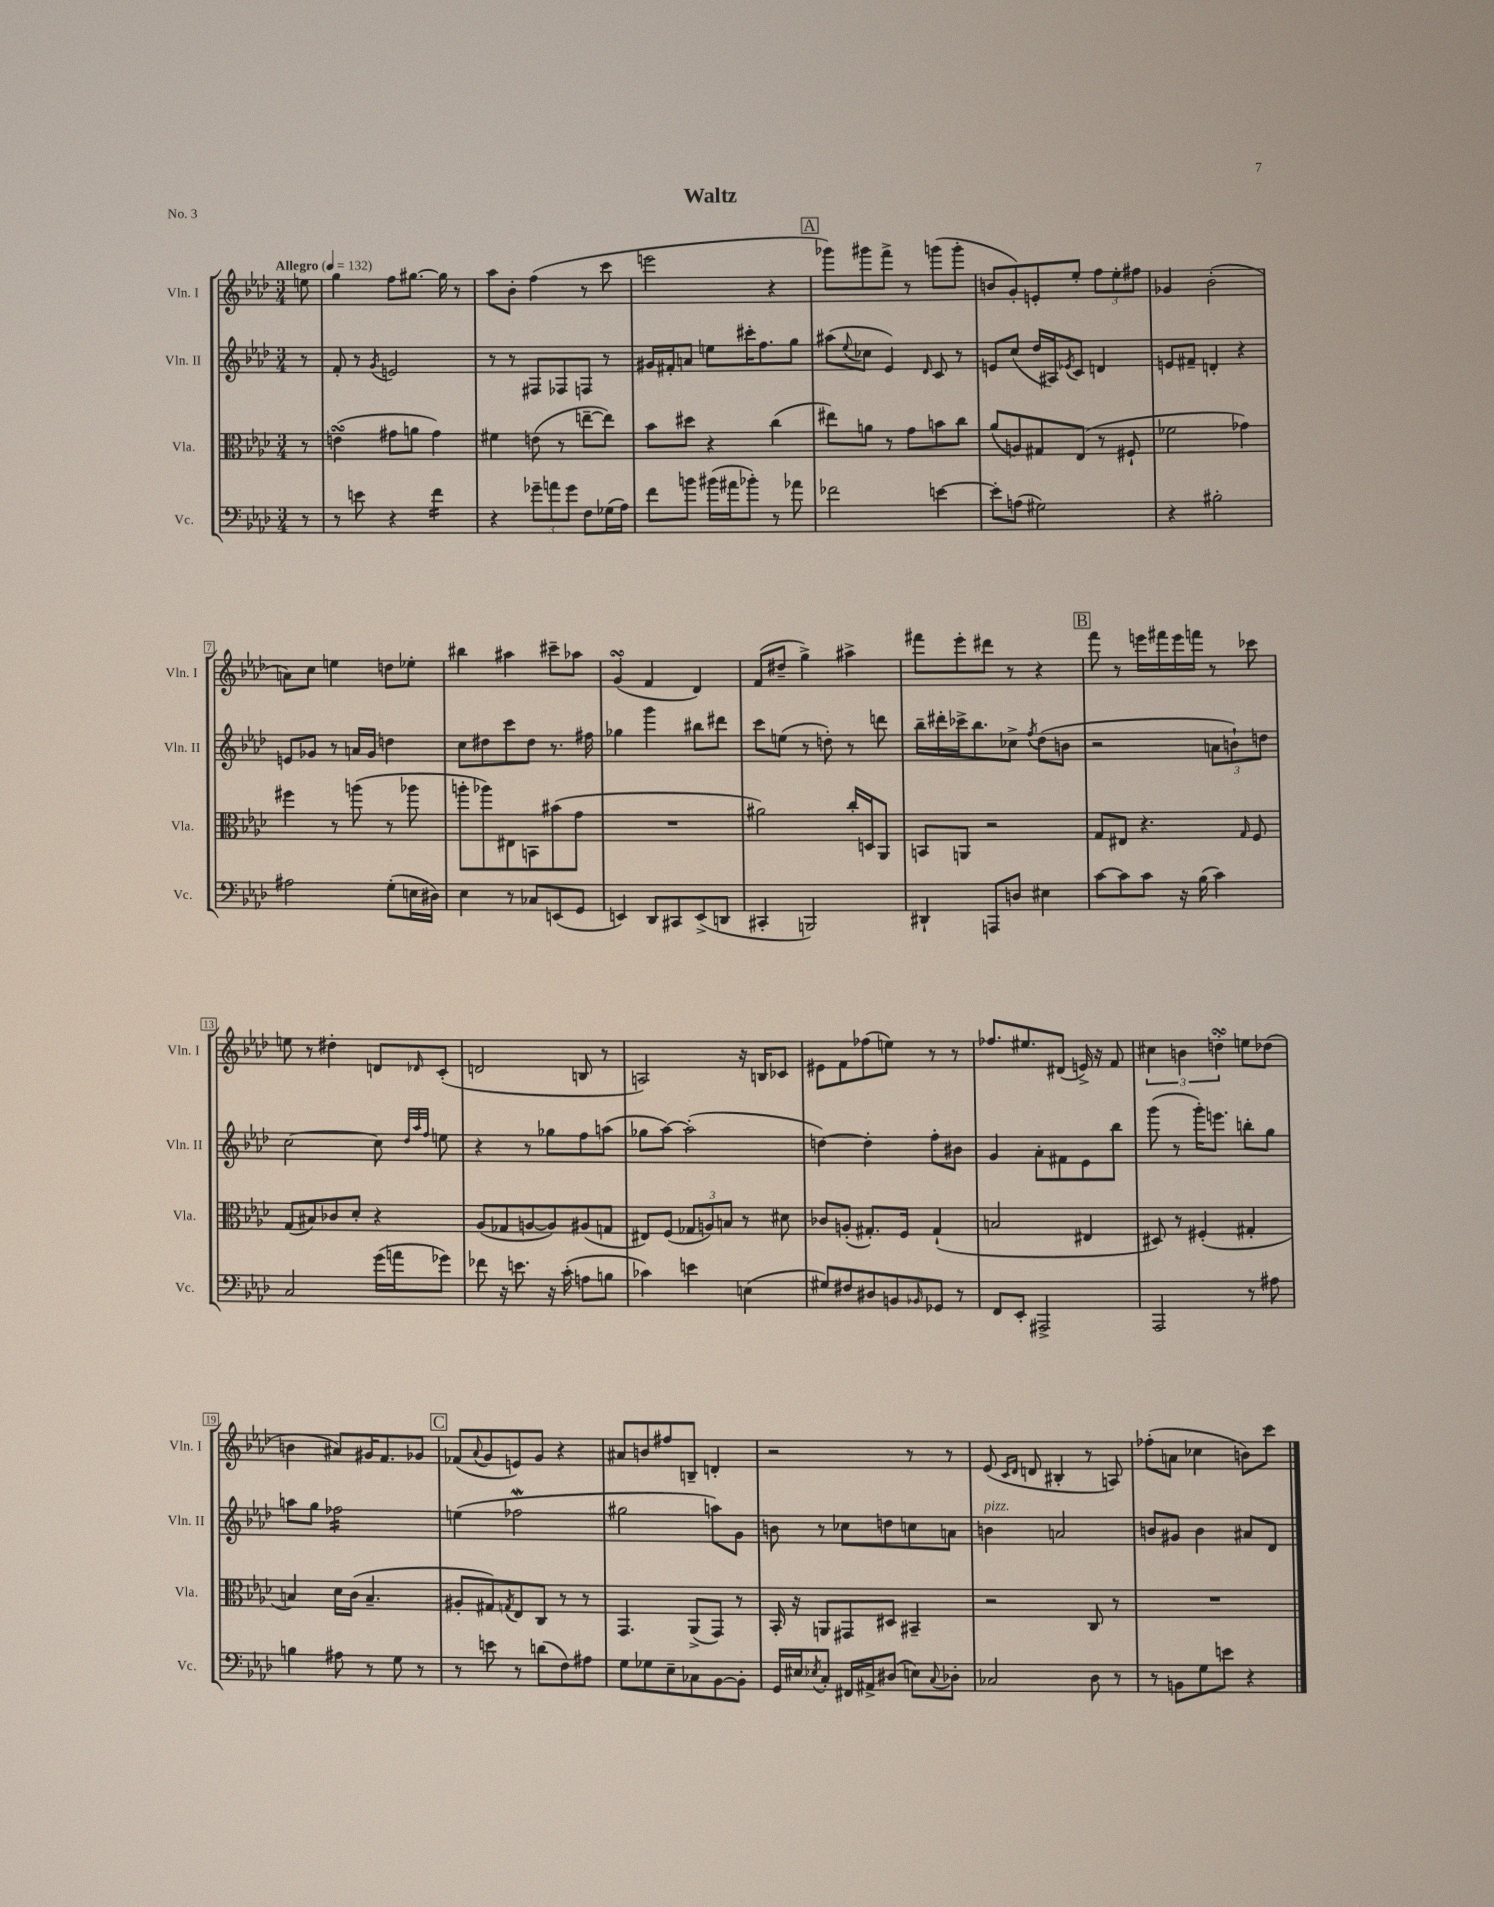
\header { title = "Waltz" piece = "No. 3" }
<<
\new StaffGroup <<
\new Staff = "s0" \with { instrumentName = "Vln. I" shortInstrumentName = "Vln. I" } {
    \clef treble \key aes \major \numericTimeSignature \time 3/4 \partial 8 \tempo "Allegro" 4 = 132
    e''8 |
    g''4 f''8 gis''8.~ gis''16 r8 |
    aes''8 bes'8-. f''4( r8 c'''8 |
    e'''2 r4 |
    \mark \markup { \box "A" } ges'''8) gis'''8 f'''8-> r8 g'''8( g'''8-. |
    b'8 g'8-.) e'8-. ees''8-. \tuplet 3/2 { f''8 ees''8-. fis''8 } |
    ges'4 bes'2-.( |
    a'8) c''8 e''4 d''8 ees''8-. |
    bis''4 ais''4 cis'''8-- aes''8 |
    g'4\turn( f'4 des'4) |
    f'8( dis''8-- g''4->) ais''4-> |
    fis'''8 ees'''8-. dis'''8 r8 r4 |
    \mark \markup { \box "B" } f'''8 r8 e'''16 fis'''16 e'''16 f'''16 r8 ces'''8 |
    e''8 r8 dis''4-. d'8 \grace { des'16 } c'8-.( |
    d'2 b8 r8 |
    a2) r16 b16 ces'8 |
    eis'8 f'8 fes''8( e''8) r8 r8 |
    fes''8. eis''8. dis'8( e'16->) r16 f'8 |
    \tuplet 3/2 { cis''4 b'4 d''4-.\turn } e''8 des''8( |
    b'4 ais'8) gis'16 f'8. ges'8 |
    \mark \markup { \box "C" } fes'8( \appoggiatura { aes'8 } g'8 e'8) g'8 r4 |
    ais'8 b'8 fis''8 b8-- d'4-. |
    r2 r8 r8 |
    ees'8( \grace { c'16 des'16 } d'8 bis4-. r8 a8) |
    fes''8-.( a'8 ces''4 b'8) c'''8 \bar "|." |
}
\new Staff = "s1" \with { instrumentName = "Vln. II" shortInstrumentName = "Vln. II" } {
    \clef treble \key aes \major \numericTimeSignature \time 3/4 \partial 8
    r8 |
    f'8-. r8 \acciaccatura { g'8 } e'2 |
    r8 r8 fis8 fes8 f8 r8 |
    gis'16 fis'16-. a'8 e''8 cis'''16-. f''8. g''8 |
    \mark \markup { \box "A" } ais''8( \appoggiatura { ees''8 } ces''8 ees'4) \grace { des'16 } c'8 r8 |
    e'8 c''8( des''16 ais16) \acciaccatura { ees'8 } c'8 d'4 |
    e'8 fis'8-- d'4-. r4 |
    e'8 ges'8 r8 a'16 ges'16 d''4 |
    c''8 dis''8 c'''8 dis''8 r8. fis''16 |
    ges''4 g'''4 bis''8 dis'''8 |
    c'''8 e''8( r8 d''8-.) r8 d'''8 |
    bes''16-- dis'''16-. ces'''16-> bes''8. ces''8-> \acciaccatura { f''8 } des''8( b'8 |
    \mark \markup { \box "B" } r2 \tuplet 3/2 { a'8 b'8-!) d''8 } |
    c''2~ c''8 \grace { des''32 aes''32 f''32 } e''8 |
    r4 r8 ges''8 f''8 a''8( |
    ges''8 aes''8~) aes''2-.( |
    d''4~) d''4-. f''8-. bis'8 |
    g'4 aes'8-. fis'8 ees'8 bes''8 |
    g'''8( r8 g'''16-.) e'''8. b''8-. g''8 |
    a''8 g''8 fes''2:16 |
    \mark \markup { \box "C" } e''4( fes''2\mordent |
    gis''2 a''8) g'8 |
    b'8 r8 ces''8 d''8 c''8 a'8 |
    b'4^\markup { \italic "pizz." } a'2 |
    b'8 gis'8 b'4 ais'8 des'8 \bar "|." |
}
\new Staff = "s2" \with { instrumentName = "Vla." shortInstrumentName = "Vla." } {
    \clef alto \key aes \major \numericTimeSignature \time 3/4 \partial 8
    r8 |
    e'4\turn( gis'8 a'8 gis'4) |
    fis'4 e'8( r8 e''8~-- e''8) |
    bes'8 dis''8 r4 c''4( |
    \mark \markup { \box "A" } eis''8) a'8 r8 g'8 b'8 c''8 |
    aes'8( a8) gis8 ees8( r8 fis8-! |
    fes'2 ges'4) |
    fis''4 r8 a''8( r8 aes''8 |
    a''8-. aes''8) eis8 b,8 bis'8( g'8 |
    R2. |
    ais'2) c''16-. d16 aes,8 |
    b,8 a,8 r2 |
    \mark \markup { \box "B" } g8 eis8 r4. \grace { g16 } f8 |
    g8( bis8) ces'8 des'8-. r4 |
    aes8( ges8 a8~ a8) ais8( g8 |
    eis8) f8( \tuplet 3/2 { ges8 a8) b8 } r8 dis'8 |
    ces'8 a8-.( gis8.-.) f16 gis4-!( |
    b2 eis4 |
    dis8) r8 fis4-.( gis4-. |
    b4) des'16 c'16( b4.-- |
    \mark \markup { \box "C" } ais8-. gis8) \acciaccatura { g8 } ees8 c8 r8 r8 |
    g,4. aes,8->( g,8) r8 |
    bes,16-. r16 a,8 gis,8 dis8 bis,4-- |
    r2 c8 r8 |
    R2. \bar "|." |
}
\new Staff = "s3" \with { instrumentName = "Vc." shortInstrumentName = "Vc." } {
    \clef bass \key aes \major \numericTimeSignature \time 3/4 \partial 8
    r8 |
    r8 e'8 r4 f'4:16 |
    r4 \tuplet 3/2 { ges'8-- a'8 ges'8 } f8 ges16( aes16) |
    f'8 b'8 bis'16( ais'16 bes'8-.) r8 aes'8 |
    \mark \markup { \box "A" } fes'2 e'4~ |
    e'8-. a8( gis2) |
    r4 bis2-. |
    ais2 g8-.( e16 dis16) |
    ees4 r8 ces8 e,8( g,8 |
    e,4) des,8 cis,8 e,8->( d,8 |
    cis,4-. b,,2) |
    dis,4-! a,,8 d8 eis4 |
    \mark \markup { \box "B" } c'8~ c'8 c'8 r16 bes16( c'4) |
    c2 g'16( a'16 ges'8) |
    fes'8 r16 e'8. r16 c'16-.( a8 b8 |
    ces'4) e'4 e4( |
    gis8) fis8 dis8 b,8 \grace { bes,16 } ges,8 r8 |
    f,8 ees,8-. ais,,2-> |
    aes,,2 r8 ais8 |
    b4 ais8 r8 g8 r8 |
    \mark \markup { \box "C" } r8 e'8 r8 d'8( f8) ais8 |
    g8 ges8 ees8-- ces8 bes,8~ bes,8-. |
    g,16 eis16 \acciaccatura { ees8 } c8-. fis,16 ais,16-> dis8( e8) \appoggiatura { c8 } des8-. |
    ces2 des8 r8 |
    r8 b,8 g8 e'8 r4 \bar "|." |
}
>>
>>
\layout { \context { \Score \override BarNumber.stencil = #(make-stencil-boxer 0.1 0.3 ly:text-interface::print) } }
